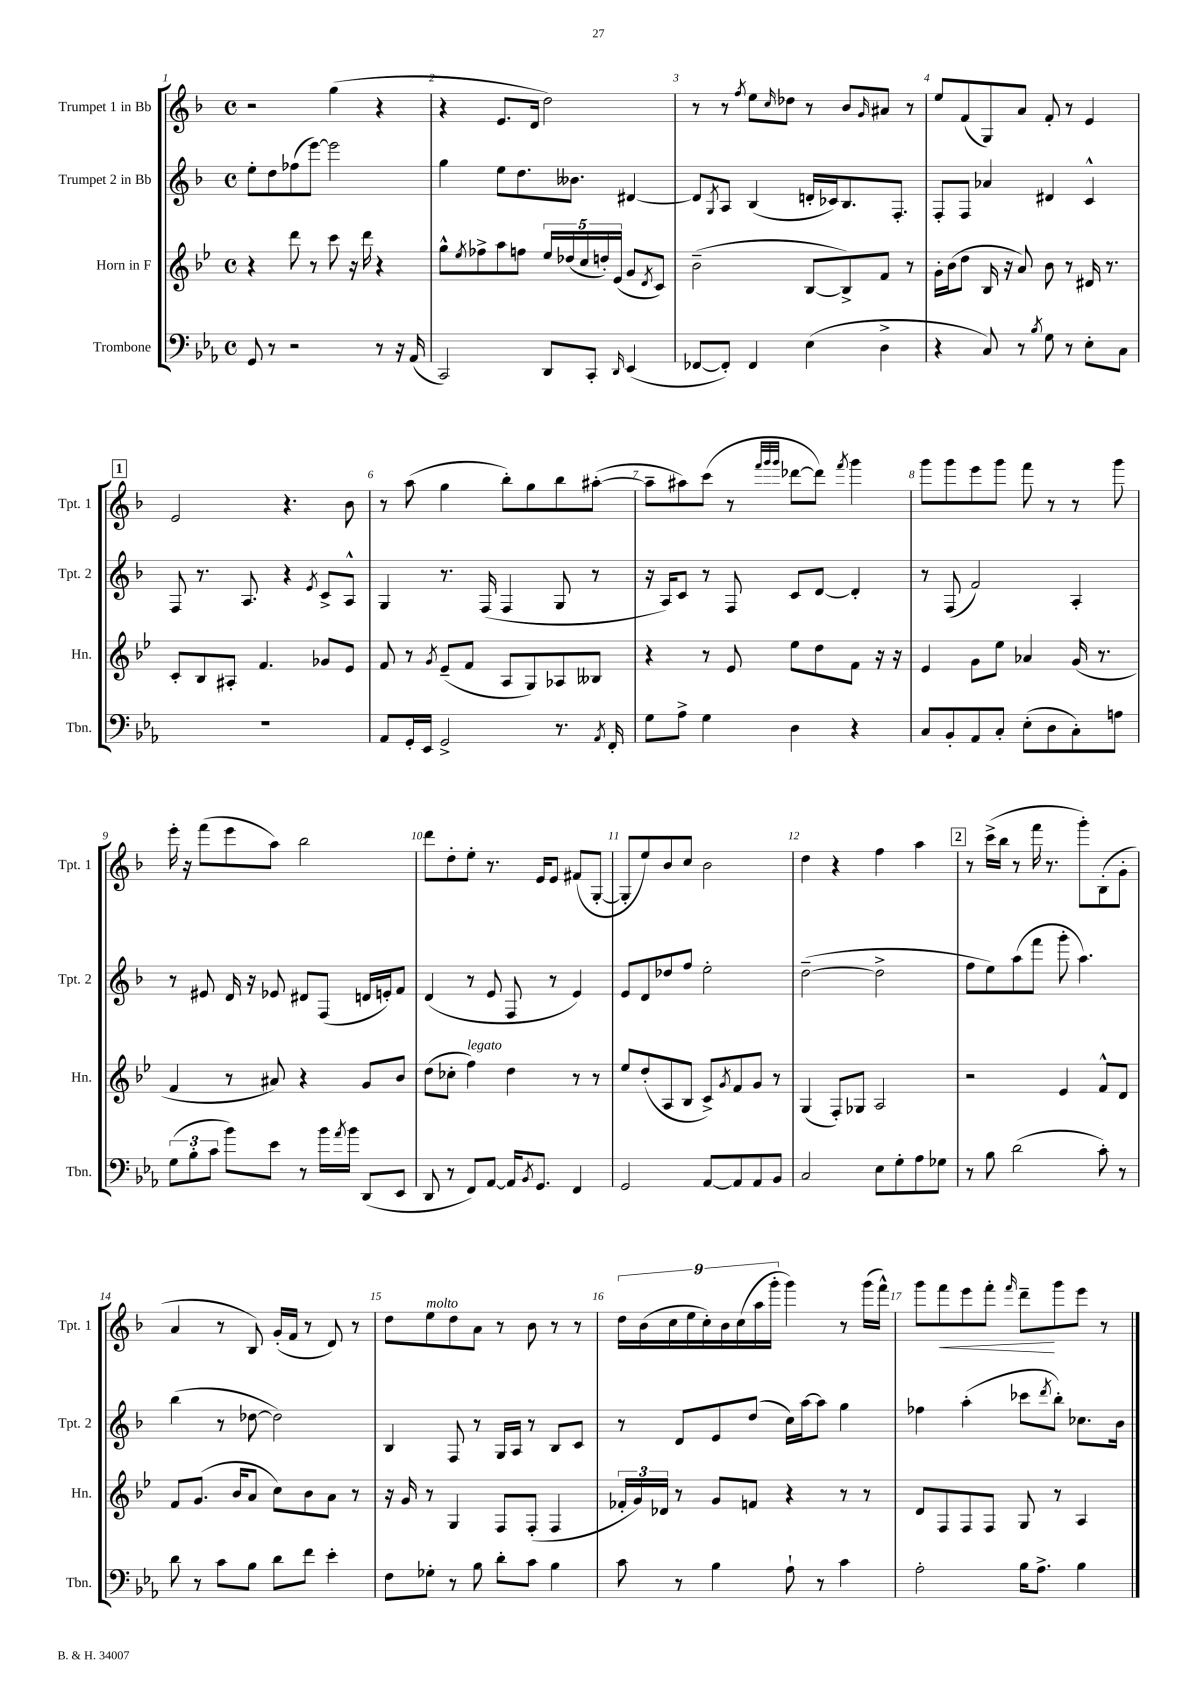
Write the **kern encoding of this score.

**kern	**kern	**kern	**kern	**dynam
*part4	*part3	*part2	*part1	*part1
*staff4	*staff3	*staff2	*staff1	*staff1
*I"Trombone	*I"Horn in F	*I"Trumpet 2 in Bb	*I"Trumpet 1 in Bb	*
*I'Tbn.	*I'Hn.	*I'Tpt. 2	*I'Tpt. 1	*
*clefF4	*clefG2	*clefG2	*clefG2	*
*k[b-e-a-]	*k[b-e-]	*k[b-]	*k[b-]	*
*M4/4	*M4/4	*M4/4	*M4/4	*
*met(c)	*met(c)	*met(c)	*met(c)	*
=1	=1	=1	=1	=1
8GG/	4r	8ee'\L	2r	.
8r	.	8dd\	.	.
2r	8ddd\	(8ff-X\	.	.
.	8r	[8eee\J)	.	.
.	8ccc\	2eee\]	(4gg\	.
.	16r	.	.	.
.	16ddd\	.	.	.
8r	4r	.	4r	.
16r	.	.	.	.
(16AA-/	.	.	.	.
=2	=2	=2	=2	=2
2CC/)	8gg^^\L	4gg\	4r	.
.	8qee-/	.	.	.
.	8ff-X^\	.	.	.
.	8aa\	8ee\L	8.e/L	.
.	8ffn\J	8.dd\	.	.
.	.	.	16d/Jk	.
8DD/L	20ee-/LL	.	2dd\)	.
.	(20dd-X/	.	.	.
.	.	8.b--X\J	.	.
.	20cc/	.	.	.
8CC'/J	.	.	.	.
.	20ddn'/)	.	.	.
.	(20e-/JJ	.	.	.
16qqDD/	.	.	.	.
(4EE-/	8g/L	[4d#X/	.	.
.	8qd/	.	.	.
.	8c/J)	.	.	.
=3	=3	=3	=3	=3
[8FF-X/L	(2b-~\	8d#/L]	8r	.
.	.	8qG/	.	.
8FF-'/J])	.	8A/J	8r	.
.	.	.	8qff/	.
4FF-/	.	(4B-/	8ee\L	.
.	.	.	16qqcc/	.
.	.	.	8dd-X\J	.
(4E-\	[8B-/L	16dn'/LL	8r	.
.	.	16c-X/J)	.	.
.	8B-^/])	8.B-/	8b-/L	.
.	.	.	16qqg/	.
4D^\	8f/J	.	8a#X/J	.
.	.	8.F'/J	.	.
.	8r	.	8r	.
=4	=4	=4	=4	=4
4r	16g'\LL	8F'/L	8ee/L	.
.	(16b-\J	.	.	.
.	8dd\J	8F/J	(8f/	.
8C/)	16B-/	4a-X/	8G/)	.
.	16r	.	.	.
8r	8a/)	.	8a/J	.
8qB-/	.	.	.	.
8G\	8b-\	4d#X/	8f'/	.
8r	8r	.	8r	.
8E-'\L	16d#X/	4c^^/	4e/	.
.	8.r	.	.	.
8C\J	.	.	.	.
!!LO:LB:g=z
!!LO:REH:place=s1:t=1
=5	=5	=5	=5	=5
1r	8c'/L	8F/	2e/	.
.	8B-/	8.r	.	.
.	8A#X'/J	.	.	.
.	.	8.A/	.	.
.	4.f/	.	.	.
.	.	4r	4.r	.
.	.	8qe/	.	.
.	8g-X/L	8c^/L	.	.
.	8e-/J	8A^^/J	8b-\	.
=6	=6	=6	=6	=6
8AA-/L	8f/	4G/	8r	.
16GG'/L	8r	.	(8aa\	.
16EE-/JJ	.	.	.	.
.	8qg/	.	.	.
2GG^/	(8e-~/L	8.r	4gg\	.
.	8f/J	.	.	.
.	.	(16F/	.	.
.	8A/L	4F/	8bb-'\L)	.
.	8G/)	.	8gg\	.
8.r	8A-X/	8G/	8bb-\	.
.	8B--X/J	8r	([8aa#X'\J	.
8qAA-/	.	.	.	.
16FF'/	.	.	.	.
=7	=7	=7	=7	=7
8G\L	4r	16r	8aa#~\L]	.
.	.	16A/KL)	.	.
8A-^\J	.	8c/J	8aa#X\)	.
4G\	8r	8r	(8ccc\J	.
.	8e-/	8F/	8r	.
.	.	.	32qqfff/LLL	.
.	.	.	32qqggg/	.
.	.	.	32qqggg/JJJ	.
4D\	8ee-\L	8c/L	[8ddd-X\L	.
.	8dd\	[8d/J	8ddd-\J])	.
.	.	.	8qfff/	.
4r	8f\J	4d'/]	4ggg\	.
.	16r	.	.	.
.	16r	.	.	.
=8	=8	=8	=8	=8
8C/L	4e-/	8r	8ggg\L	.
8BB-'/	.	(8F/	8ggg\	.
8AA-/	8g\L	2f/)	8eee\	.
8C'/J	8ee-\J	.	8ggg\J	.
(8E-'\L	4a-X/	.	8fff\	.
8D\	.	.	8r	.
8C'\)	(16g/	4A'/	8r	.
.	8.r	.	.	.
8An\J	.	.	8ggg\	.
!!LO:LB:g=z
=9	=9	=9	=9	=9
(12G\L	4f/	8r	16eee'\	.
.	.	.	16r	.
12B-'\	.	.	.	.
.	.	8e#X/	(8fff\L	.
12c\J	.	.	.	.
8b-\L)	8r	16d/	8eee\	.
.	.	16r	.	.
8e-\J	8a#X/)	8e-X/	8aa\J)	.
8r	4r	8d#X/L	2bb-\	.
16b-\LL	.	(8F/J	.	.
8qa-/	.	.	.	.
16b-\JJ	.	.	.	.
(8DD/L	8g/L	16dn/LL	.	.
.	.	16en'/J)	.	.
8EE-/J	8b-/J	8f/J	.	.
=10	=10	=10	=10	=10
8DD/	(8dd\L	(4d/	8ddd\L	.
8r	8cc-X'\J	.	8dd'\	.
!	!LO:TX:a:i:t=legato	!	!	!
8FF/L)	4ff\)	8r	8ee'\J	.
[8AA-/J	.	8e/	8.r	.
16AA-/KL]	4dd\	8F/	.	.
8qBB-/	.	.	.	.
8.GG/J	.	.	16e/KL	.
.	.	8r	8e/J	.
4FF/	8r	4e/)	(8f#X/L	.
.	8r	.	[8G'/J	.
=11	=11	=11	=11	=11
2GG/	8ee-/L	8e/L	8G'/L]	.
.	(8dd'/	8d/	8ee/)	.
.	8A/	8dd-X/	8b-/	.
.	8B-/J	8ff/J	8cc/J	.
[8AA-/L	8c^/L)	2ee'\	2b-\	.
.	8qg/	.	.	.
8AA-/]	8f/	.	.	.
8AA-/	8g/J	.	.	.
8BB-/J	8r	.	.	.
=12	=12	=12	=12	=12
2C/	(4G/	([2dd~\	4dd\	.
.	8F'/L)	.	4r	.
.	8G-X/J	.	.	.
8E-\L	2A/	2dd^\]	4ff\	.
8G'\	.	.	.	.
8A-\	.	.	4aa\	.
8G-X\J	.	.	.	.
!!LO:REH:place=s1:t=2
=13	=13	=13	=13	=13
8r	2r	8ff\L	8r	.
8B-\	.	8ee\)	(16ccc^\LL	.
.	.	.	16bb-\JJ	.
(2d\	.	(8aa\	8r	.
.	.	8fff\J	16fff\	.
.	.	.	8.r	.
.	4e-/	8ggg'\	.	.
.	.	4.aa\)	8ggg'\L)	.
8c'\)	8f^^/L	.	(8B-'\	.
8r	8d/J	.	8g'\J	.
!!LO:LB:g=z
=14	=14	=14	=14	=14
8d\	8f/L	(4bb-\	4a/	.
8r	(8.g/J	.	.	.
8c\L	.	8r	8r	.
.	16b-/KL	.	.	.
8B-\J	8a/J	[8dd-X\	8B-/)	.
8d\L	8cc\L)	2dd-\])	(16g'/LL	.
.	.	.	16f/JJ	.
8f\J	8b-\	.	8r	.
4e-'\	8a\J	.	8d/)	.
.	8r	.	8r	.
=15	=15	=15	=15	=15
8F\L	16r	4B-/	8dd\L	.
.	16g/	.	.	.
!	!	!	!LO:TX:a:i:t=molto	!
8G-X'\J	8r	.	8ee\	.
8r	4G/	8F/	8dd\	.
8B-\	.	8r	8a\J	.
8d'\L	8F/L	16G/LL	8r	.
.	.	16A/JJ	.	.
8c\J	(8F'/J	8r	8b-\	.
4B-\	4F/	8B-/L	8r	.
.	.	8c/J	8r	.
=16	=16	=16	=16	=16
8c\	24f-X'/LL	8r	18dd\LL	.
.	24g/)	.	.	.
.	.	.	(18b-\	.
.	24d-X/JJ	.	.	.
.	.	.	18cc\	.
8r	8r	8d/L	.	.
.	.	.	18ee\	.
.	.	.	18cc'\)	.
4B-\	8g/L	8e/	.	.
.	.	.	18b-\	.
.	.	.	(18cc\	.
.	8fn/J	(8dd/J	.	.
.	.	.	18aa\	.
.	.	.	18ggg'\JJ	.
8A-`\	4r	16cc\LL)	4ggg\)	.
.	.	[16aa\J	.	.
8r	.	8aa\J]	.	.
4c\	8r	4gg\	8r	.
.	8r	.	(16ggg\LL	.
.	.	.	16fff^^\JJ)	.
=17	=17	=17	=17	=17
2A-'\	8d/L	4ff-X\	8ggg\L	.
!	!	!	!	!LO:HP:b
.	8F/	.	8fff\	<
.	8F/	(4aa'\	8eee\	.
.	8F/J	.	8fff'\J	.
.	.	.	16qqfff/	.
16B-\KL	8G/	8ccc-X\L	8ddd~\L	.
8.A-^\J	.	.	.	.
.	.	8qddd/	.	.
.	8r	8bb-'\J)	8ggg\	[
4B-\	4A/	8.cc-X\L	8eee\J	.
.	.	.	8r	.
.	.	16b-\Jk	.	.
==	==	==	==	==
*-	*-	*-	*-	*-
